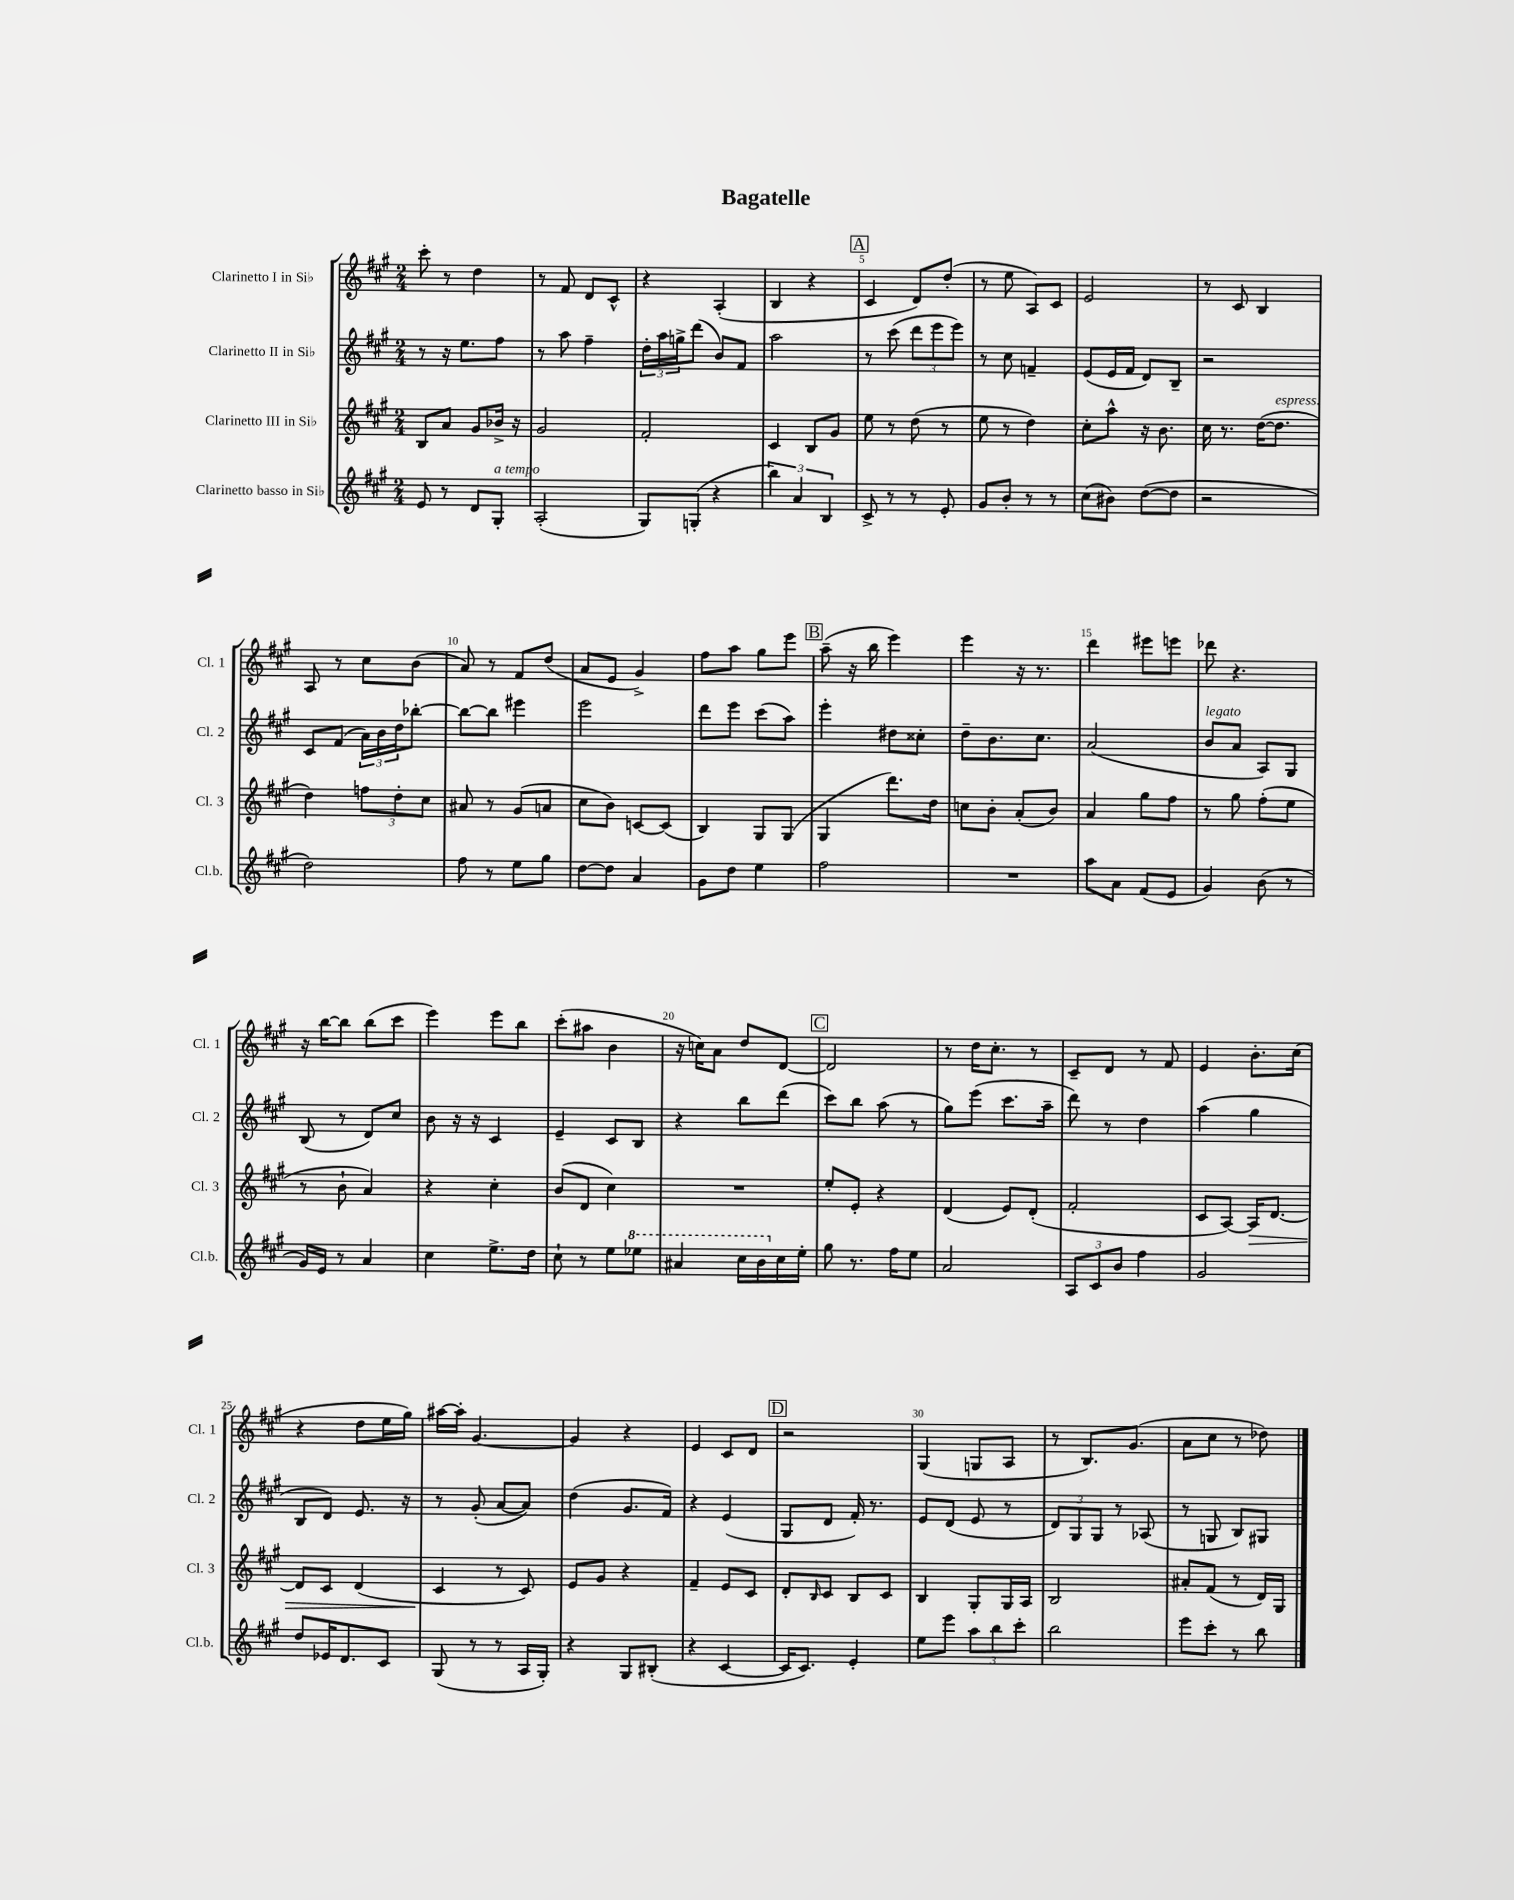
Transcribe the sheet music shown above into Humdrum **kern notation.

**kern	**kern	**dynam	**kern	**kern
*part4	*part3	*part3	*part2	*part1
*staff4	*staff3	*staff3	*staff2	*staff1
*I"Clarinetto basso in Si♭	*I"Clarinetto III in Si♭	*	*I"Clarinetto II in Si♭	*I"Clarinetto I in Si♭
*I'Cl.b.	*I'Cl. 3	*	*I'Cl. 2	*I'Cl. 1
*clefG2	*clefG2	*	*clefG2	*clefG2
*k[f#c#g#]	*k[f#c#g#]	*	*k[f#c#g#]	*k[f#c#g#]
*M2/4	*M2/4	*	*M2/4	*M2/4
=1	=1	=1	=1	=1
8e/	8B/L	.	8r	8ccc#'\
8r	8a/J	.	16r	8r
.	.	.	8.ee\L	.
8d/L	8g#/L	.	.	4dd\
!LO:TX:a:i:t=a tempo	!	!	!	!
8G#'/J	16b-X^/Jk	.	8ff#\J	.
.	16r	.	.	.
=2	=2	=2	=2	=2
(2A'/	2g#/	.	8r	8r
.	.	.	8aa\	8f#/
.	.	.	4ff#~\	8d/L
.	.	.	.	8c#^^/J
=3	=3	=3	=3	=3
8G#/L)	2f#'/	.	24dd'\LL	4r
.	.	.	24aa\	.
.	.	.	24ggn^\J	.
(8Gn'/J	.	.	(8ddd\J	.
4r	.	.	8b/L)	(4A'/
.	.	.	8f#/J	.
=4	=4	=4	=4	=4
6bb\)	4c#/	.	2aa\	4B/
6a/	.	.	.	.
.	8B/L	.	.	4r
6B/	.	.	.	.
.	8g#/J	.	.	.
!!LO:REH:place=s1:t=A
=5	=5	=5	=5	=5
8c#^/	8ee\	.	8r	4c#/
8r	8r	.	(8ccc#\	.
8r	(8dd\	.	12ddd\L	8d/L)
.	.	.	12eee\	.
8e'/	8r	.	.	(8dd'/J
.	.	.	12eee\J)	.
=6	=6	=6	=6	=6
8g#/L	8ee\	.	8r	8r
8b'/J	8r	.	8cc#\	8ee\
8r	4dd\)	.	4fn~/	8A/L)
8r	.	.	.	8c#/J
=7	=7	=7	=7	=7
(8cc#\L	8cc#'\L	.	(8e/L	2e/
8b#X\J)	8aa^^\J	.	16e/L	.
.	.	.	16f#/JJ	.
([8dd\L	16r	.	8d/L)	.
.	8.b\	.	.	.
8dd\J]	.	.	8B~/J	.
=8	=8	=8	=8	=8
2r	16cc#\	.	2r	8r
.	8.r	.	.	.
.	.	.	.	8c#/
.	([16dd\KL	.	.	4B/
!	!LO:TX:a:i:t=espress.	!	!	!
.	8.dd\J]	.	.	.
!!LO:LB:g=z
=9	=9	=9	=9	=9
2dd\)	4dd\)	.	8c#/L	8A/
.	.	.	(8f#/J	8r
.	12ffn\L	.	24a\LL)	8cc#\L
.	.	.	24b\	.
.	12dd'\	.	24dd\J	.
.	.	.	[8bb-X'\J	(8b\J
.	12cc#\J	.	.	.
=10	=10	=10	=10	=10
8ff#\	8a#X/	.	8bb-\L_	8a/)
8r	8r	.	8bb-\J]	8r
8ee\L	(8g#/L	.	4eee#X\	8f#/L
8gg#\J	8an/J	.	.	(8dd/J
=11	=11	=11	=11	=11
[8dd\L	8cc#\L	.	2eee\	8a/L
8dd\J]	8b\J)	.	.	8e/J
4a/	[8cn/L	.	.	4g#^/)
.	(8c/J]	.	.	.
=12	=12	=12	=12	=12
8g#\L	4B/)	.	8ddd\L	8ff#\L
8dd\J	.	.	8eee\J	8aa\J
4ee\	8G#/L	.	(8ccc#\L	8gg#\L
.	(8G#/J	.	8aa\J)	8eee\J
!!LO:REH:place=s1:t=B
=13	=13	=13	=13	=13
2ff#\	4G#/	.	4eee'\	(8aa~\
.	.	.	.	16r
.	.	.	.	16bb\
.	8.ddd\L)	.	8dd#X\L	4eee\)
.	.	.	8cc##X'\J	.
.	16dd\Jk	.	.	.
=14	=14	=14	=14	=14
2r	8ccn\L	.	8dd~\L	4eee\
.	8b'\J	.	8.b\	.
.	(8a'/L	.	.	16r
.	.	.	8.cc#\J	8.r
.	8b/J)	.	.	.
=15	=15	=15	=15	=15
8aa\L	4a/	.	(2a/	4ddd\
8a\J	.	.	.	.
(8f#/L	8gg#\L	.	.	8eee#X\L
8e/J	8ff#\J	.	.	8eeen\J
=16	=16	=16	=16	=16
!	!	!	!LO:TX:a:i:t=legato	!
4g#/)	8r	.	8b/L	8ddd-X\
.	8gg#\	.	8a/J	4.r
(8b\	(8ff#'\L	.	8A/L)	.
8r	8ee\J	.	8G#/J	.
!!LO:LB:g=z
=17	=17	=17	=17	=17
16g#/LL)	8r	.	(8B/	16r
16e/JJ	.	.	.	[16bb\KL
8r	8b`\	.	8r	8bb\J]
4a/	4a/)	.	8d/L)	(8bb\L
.	.	.	8cc#/J	8ccc#\J
=18	=18	=18	=18	=18
4cc#\	4r	.	8b\	4eee\)
.	.	.	16r	.
.	.	.	16r	.
8.ee^\L	4cc#'\	.	4c#/	8eee\L
.	.	.	.	8bb\J
16dd\Jk	.	.	.	.
=19	=19	=19	=19	=19
8cc#`\	(8b/L	.	4e~/	(8ccc#'\L
8r	8d/J	.	.	8aa#X\J
8ee\L	4cc#\)	.	8c#/L	4b\
*8va	*	*	*	*
8eee-X\J	.	.	8B/J	.
=20	=20	=20	=20	=20
4aa#X/	2r	.	4r	16r
.	.	.	.	16ccn\KL)
.	.	.	.	8a\J
16ccc#\LL	.	.	8bb\L	8dd/L
16bb\	.	.	.	.
*X8va	*	*	*	*
16cc#\	.	.	(8ddd\J	[8d/J
16ee'\JJ	.	.	.	.
!!LO:REH:place=s1:t=C
=21	=21	=21	=21	=21
8gg#\	8ee'/L	.	8ccc#\L)	2d/]
8.r	8e'/J	.	8bb\J	.
.	4r	.	(8aa\	.
16ff#\KL	.	.	.	.
8ee\J	.	.	8r	.
=22	=22	=22	=22	=22
2a/	(4d/	.	8gg#\L)	8r
.	.	.	(8eee\J	16dd\KL
.	.	.	.	8.cc#'\J
.	8e/L)	.	8.ccc#\L	.
.	(8d'/J	.	.	8r
.	.	.	16aa~\Jk	.
=23	=23	=23	=23	=23
12A/L	2f#'/	.	8ddd\)	8c#~/L
12c#/	.	.	.	.
.	.	.	8r	8d/J
12b/J	.	.	.	.
4ff#\	.	.	4dd\	8r
.	.	.	.	8f#/
=24	=24	=24	=24	=24
2g#/	8c#/L	.	(4aa\	4e/
.	[8A/J)	.	.	.
!	!	!LO:HP:b	!	!
.	16A/KL]	>	4gg#\	8.b'\L
.	[8.d/J	.	.	.
.	.	.	.	(16cc#\Jk
!!LO:LB:g=z
=25	=25	=25	=25	=25
8dd/L	8d/L]	.	8B/L	4r
16e-X/K	8c#/J	.	8d/J)	.
8.d/	.	.	.	.
.	(4d/	.	8.e/	8dd\L
8c#/J	.	.	.	16ee\L
.	.	.	16r	16gg#\JJ)
=26	=26	=26	=26	=26
(8G#/	4c#/	.	8r	[16aa#X\LL
.	.	.	.	16aa#'\JJ]
8r	.	.	(8g#'/	[4.g#/
8r	8r	]	[8a/L	.
16A/LL	8c#/)	.	8a/J])	.
16G#'/JJ)	.	.	.	.
=27	=27	=27	=27	=27
4r	8e/L	.	(4dd\	4g#/]
.	8g#/J	.	.	.
8G#/L	4r	.	8.g#/L	4r
(8B#X'/J	.	.	.	.
.	.	.	16f#/Jk)	.
=28	=28	=28	=28	=28
4r	4f#~/	.	4r	4e/
[4c#/	8e/L	.	(4e/	8c#/L
.	8c#/J	.	.	8d/J
!!LO:REH:place=s1:t=D
=29	=29	=29	=29	=29
16c#/KL]	8d'/L	.	8G#/L	2r
8.c#/J)	.	.	.	.
.	16qqB/	.	.	.
.	8c#/J	.	8d/J	.
4e'/	8B/L	.	16f#'/)	.
.	.	.	8.r	.
.	8c#/J	.	.	.
=30	=30	=30	=30	=30
8ee\L	4B/	.	8e/L	(4G#/
8eee\J	.	.	(8d/J	.
12aa\L	8G#'/L	.	8e/	8Gn/L
12bb\	.	.	.	.
.	16G#/L	.	8r	8A/J
12ccc#'\J	.	.	.	.
.	16A/JJ	.	.	.
=31	=31	=31	=31	=31
2bb\	2B/	.	12d/L)	8r
.	.	.	12G#/	.
.	.	.	.	8.B/L)
.	.	.	12G#/J	.
.	.	.	8r	.
.	.	.	.	(8.g#/J
.	.	.	(8A-X/	.
=32	=32	=32	=32	=32
8eee\L	8a#X'/L	.	8r	8a\L
8ccc#'\J	(8f#/J	.	8Gn/	8cc#\J
8r	8r	.	8B/L)	8r
8bb\	16d/LL)	.	8G#X/J	8dd-X\)
.	16G#/JJ	.	.	.
==	==	==	==	==
*-	*-	*-	*-	*-
